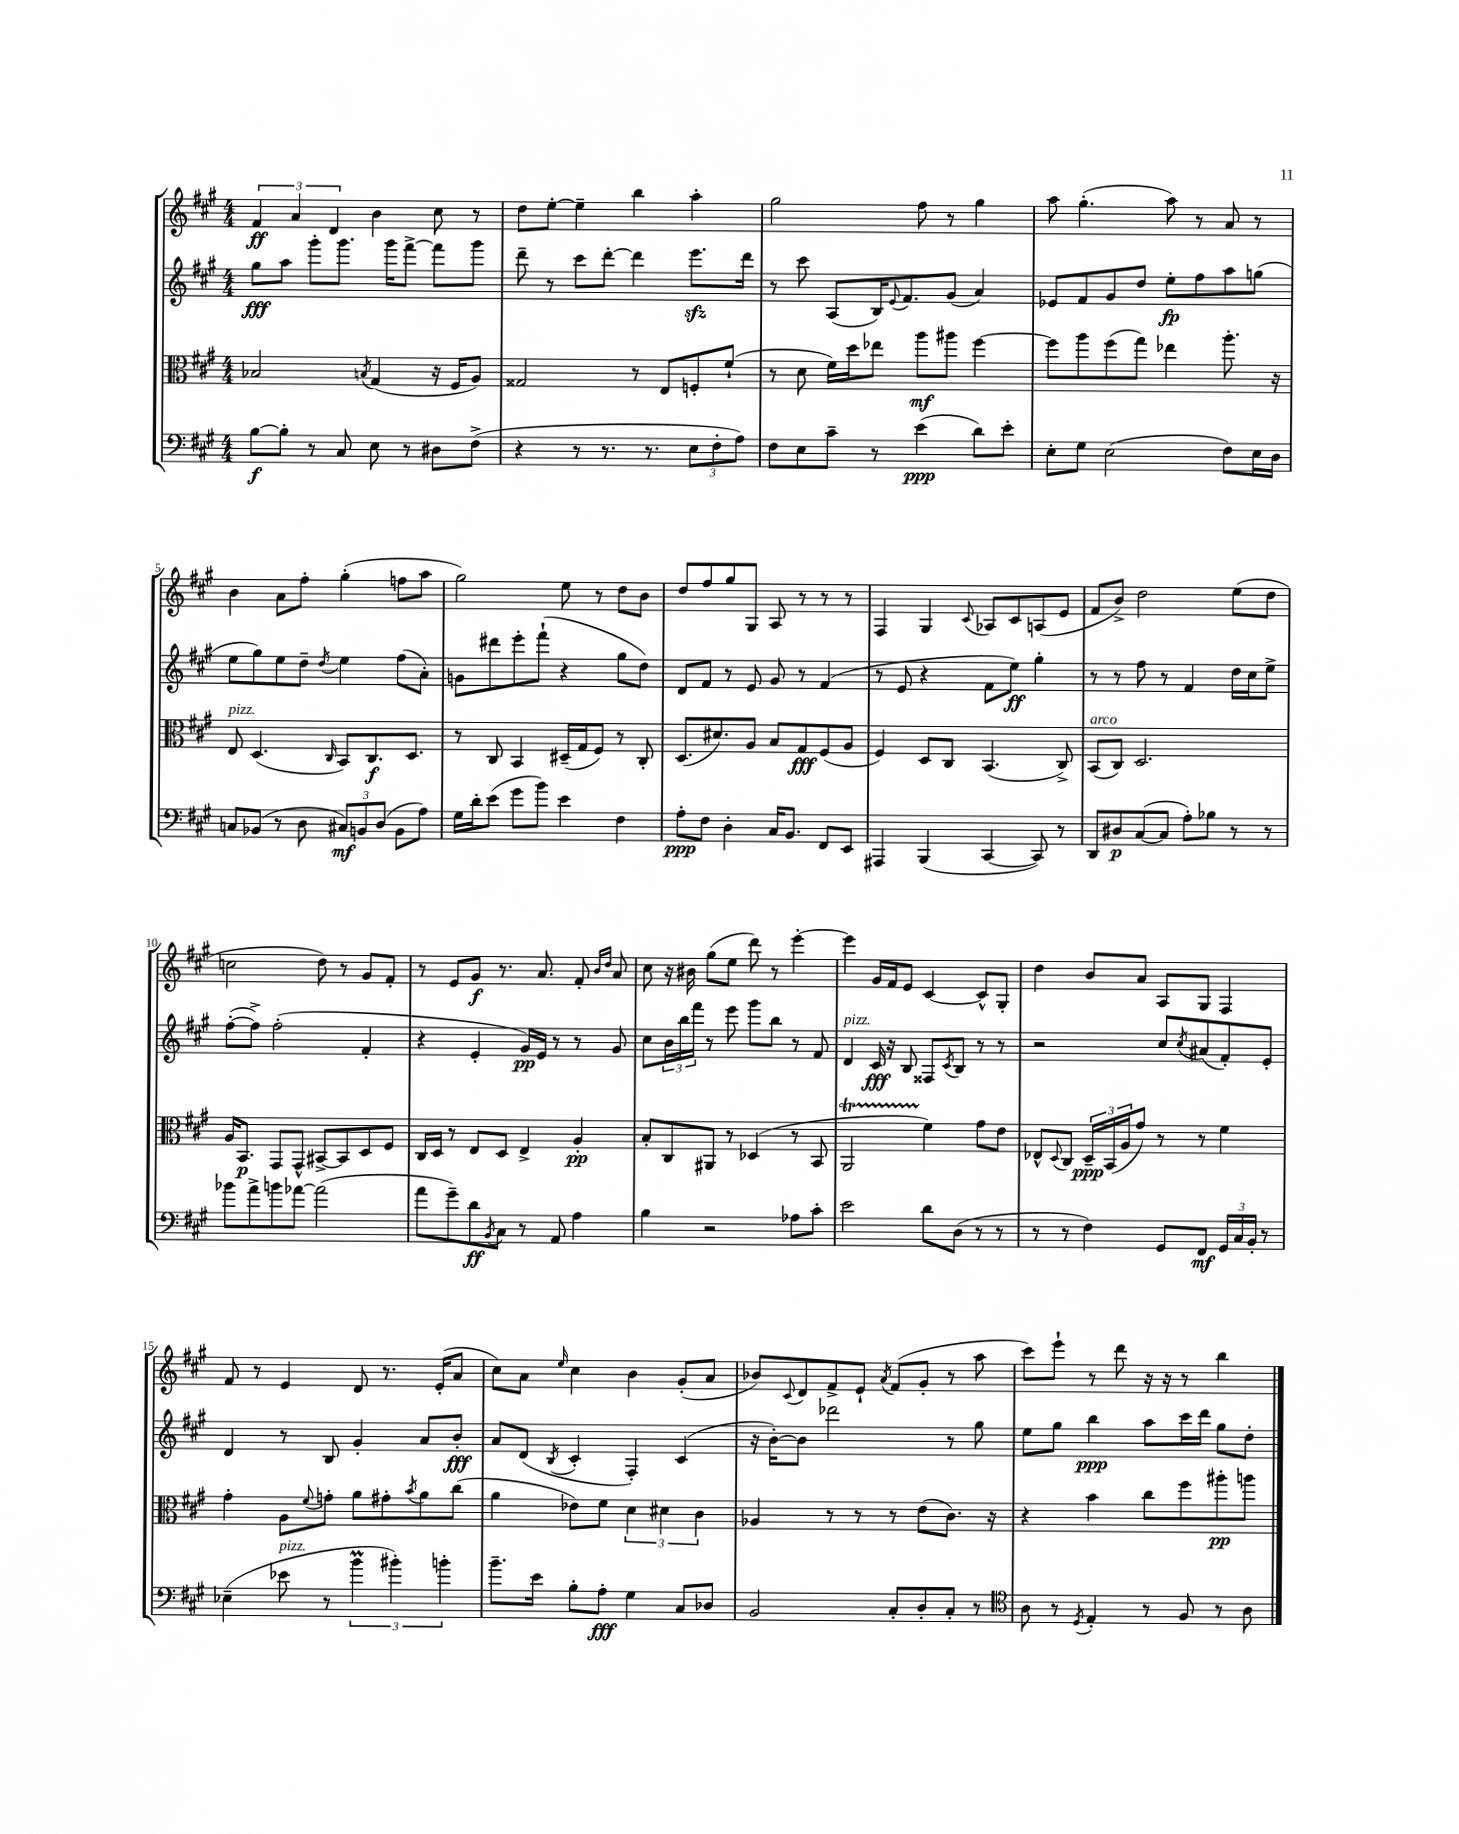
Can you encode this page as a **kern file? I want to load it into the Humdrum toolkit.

**kern	**kern	**kern	**kern
*staff4	*staff3	*staff2	*staff1
*clefF4	*clefC3	*clefG2	*clefG2
*k[f#c#g#]	*k[f#c#g#]	*k[f#c#g#]	*k[f#c#g#]
*M4/4	*M4/4	*M4/4	*M4/4
[8B\L	2B-/	8gg#\L	6f#/
8B'\]J	.	8aa\J	.
.	.	.	6a/
8r	.	8ggg#'\L	.
.	.	.	6d/
8C#/	.	8.ggg#\J	.
.	8qB/	.	.
8E\	(4G#/	.	4b\
.	.	16ggg#\LK	.
8r	.	[8fff#^\J	.
8D#\L	16r	8fff#\]L	8cc#\
.	16F#/LK	.	.
(8F#^\J	8A/J)	8ggg#\J	8r
=	=	=	=
4r	2G##/	8ddd~\	8dd\L
.	.	8r	[8ee'\J
8r	.	8ccc#\L	4ee~\]
8.r	.	[8ddd'\J	.
.	8r	4ddd\]	4bb\
8.r	.	.	.
.	8E/L	.	.
12E\L	8F'/	8.eee\L	4aa'\
12F#'\	.	.	.
.	(8f#`/J	.	.
12A\J)	.	.	.
.	.	16ddd\Jk	.
=	=	=	=
8F#\L	8r	8r	2gg#\
8E\	8d\	8ccc#\	.
8c#~\J	16f#\LL)	(8A/L	.
.	16dd\J	.	.
8r	8ee-\J	16B/K)	.
.	.	8qqe/	.
.	.	8.f#/	.
(4e\	8aa\L	.	8ff#\
.	8aa#\J	(8g#/J	8r
8d\L)	[4ff#\	4a/)	4gg#\
8e'\J	.	.	.
=	=	=	=
8E'\L	8ff#\]L	8e-/L	8aa\
8G#\J	8aa\	8f#/	(4.gg#'\
(2E\	(8ff#\	8g#/	.
.	8gg#\J)	8dd/J	.
.	4ee-\	8ee'\L	8aa\)
.	.	8ff#\	8r
8F#\L)	8.aa'\	8aa\	8a/
16E\L	.	(8gg\J	8r
16D\JJ	16r	.	.
=	=	=	=
8C/L	8E/	8ee\L	4b\
(8BB-/J	(4.D/	8gg#\)	.
8r	.	8ee\	8a\L
8D\	.	8dd~\J	8ff#'\J
.	16qqC#/	8qdd/	.
12C#/L)	8BB/L)	4ee\	(4gg#'\
12BB/	.	.	.
.	8.C#/	.	.
(12D/J	.	.	.
8BB\L	.	(8ff#\L	8ff\L
.	8.D/J	.	.
8A\J)	.	8a'\J)	8aa\J
=	=	=	=
16G#\LL	8r	8g\L	2gg#\)
16d'\J	.	.	.
(8e\J	8C#/	8ddd#\	.
8g#\L	4BB/	8eee'\	.
8b\J)	.	(8fff#`\J	.
4e\	(16D#~/LL	4r	8ee\
.	16G#/J	.	.
.	8F#/J)	.	8r
4F#\	8r	8gg#\L	8dd\L
.	8C#'/	8dd\J)	8b\J
=	=	=	=
8A'\L	(8.D/L	8d/L	8dd/L
8F#\J	.	8f#/J	8ff#/
.	8.d#/)	.	.
4D'\	.	8r	8gg#/
.	8A/J	8e/	8G#/J
16C#/LK	8B/L	8g#/	8A/
8.BB/J	.	.	.
.	8G#/	8r	8r
8FF#/L	(8F#/	(4f#/	8r
8EE/J	8A/J	.	8r
=	=	=	=
4AAA#/	4F#/)	8r	4F#/
.	.	8e/	.
(4BBB/	8D/L	4r	4G#/
.	8C#/J	.	.
.	.	.	8qqc#/
[4CC#/	(4.BB/	8f#\L	8A-/L
.	.	8ee\J)	8c#/
8CC#/])	.	4gg#'\	(8A/
8r	8C#^/)	.	8e/J
=	=	=	=
8DD/L	(8BB/L	8r	8f#/L
8D#/	8C#/J)	8r	8b^/J)
([8C#/	2.D/	8ff#\	2dd\
8C#/]J	.	8r	.
8A'\L)	.	4f#/	.
8B-\J	.	.	.
8r	.	16dd\LL	(8ee\L
.	.	16cc#\J	.
8r	.	8ee^\J	8dd\J
=	=	=	=
8b-\L	16A/LK	([8ff#'\L	2cc\
.	8.BB/J	.	.
8a^\	.	8ff#^\]J)	.
8b\	8GG#/L	(2ff#'\	.
[8a-\J	8GG#^^/J	.	.
(2a-\]	[8BB#^/L	.	8dd\)
.	8BB#/]	.	8r
.	8D/	4f#'/	8g#/L
.	8F#/J	.	8f#'/J
=	=	=	=
8a\L	16C#/LL	4r	8r
.	16D/JJ	.	.
8g#~\)	8r	.	8e/L
8d\	8E/L	4e'/	8g#/J
8qBB/	.	.	.
8C#\J	8D/J	.	8.r
8r	4E^/	16g#/LL)	.
.	.	16e/JJ	8.a/
8AA/	.	8r	.
4A\	4A'/	8r	8f#'/
.	.	.	16qqb/LL
.	.	.	16qqdd/JJ
.	.	8g#/	8a/
=	=	=	=
4B\	8B'/L	8cc#\L	8cc#\
.	8C#/	24b\L	16r
.	.	24bb\	.
.	.	.	16b#\
.	.	24fff#\JJ	.
2r	8AA#/J	8r	(8gg#\L
.	8r	8eee\	8ee\J
.	(4D-/	8ggg#\L	8ddd\)
.	.	8bb\J	8r
8A-\L	8r	8r	[4eee'\
8c#'\J	8BB/	8f#/	.
=	=	=	=
2e\	2AA/	4d/	4eee\]
.	.	16c#/	16g#/LL
.	.	16r	16f#/J
.	.	8B/	8e/J
8d\L	4f#\)	8F##/L	[4c#/
.	.	8qc#/	.
(8D\J	.	8B/J	.
8r	8g#\L	8r	8c#^^/]L
8r	8e\J	8r	8G#'/J
=	=	=	=
8r	8E-^^/L	2r	4dd\
.	8qqD/	.	.
8r	8C#/J	.	.
4F#\)	24D~/LL	.	8b/L
.	(24BB/	.	.
.	24A/J	.	.
.	8g#/J)	.	8a/J
8GG#/L	8r	8cc#/L	8A/L
.	.	8qcc#/	.
8FF#/J	8r	(8a#/	8G#/J
24GG#/LL	4f#\	8f#'/)	4F#/
24C#/	.	.	.
24BB'/JJ	.	.	.
8r	.	8e'/J	.
=	=	=	=
(4E-~\	4g#'\	4d/	8f#/
.	.	.	8r
8e-\	8A\L	8r	4e/
.	8qqf#/	.	.
8r	8g'\J	8B/	.
6b\	8a\L	4g#'/	8d/
.	8g#'\	.	8.r
6b#'\)	.	.	.
.	8qb/	.	.
.	8a\	8a/L	.
.	.	.	(16e'/LK
6b'\	.	.	.
.	(8cc#\J	8b'/J	8a/J
=	=	=	=
8.b~\L	4a\	8a/L	8cc#\L)
.	.	(8d/J	8a\J
16e\Jk	.	.	.
.	.	8qB/	16qqee/
8B'\L	8e-\L)	4c#'/	4cc#\
8A'\J	8f#\J	.	.
4G#\	6d\	4F#'/)	4b\
.	6d#\	.	.
8C#/L	.	(4c#/	(8g#'/L
.	6c#\	.	.
8D-/J	.	.	8a/J
=	=	=	=
2BB/	4A-/	16r	8b-/L)
.	.	[16b'\LK)	.
.	.	.	8qqc#/
.	.	8b\]J	8d/
.	8r	2ddd-\	8f#^/
.	8r	.	8e`/J
.	.	.	8qa/
8C#'/L	8r	.	(8f#/L
8D'/	(8e\L	.	8g#'/J
8C#'/J	8.c#\J)	8r	8r
8r	.	8gg#\	8aa\
.	16r	.	.
=	=	=	=
*clefC4	*	*	*
8A\	4r	8ee\L	8ccc#\L)
8r	.	8gg#\J	8eee`\J
8qD/	.	.	.
4E'/	4b\	4bb\	8r
.	.	.	8ddd\
8r	8cc#\L	8aa\L	16r
.	.	.	16r
8F#/	8ff#\	16ccc#\L	8r
.	.	16ddd\JJ	.
8r	8aa#'\	8gg#\L	4bb\
8A\	8aa\J	8dd'\J	.
==	==	==	==
*-	*-	*-	*-
